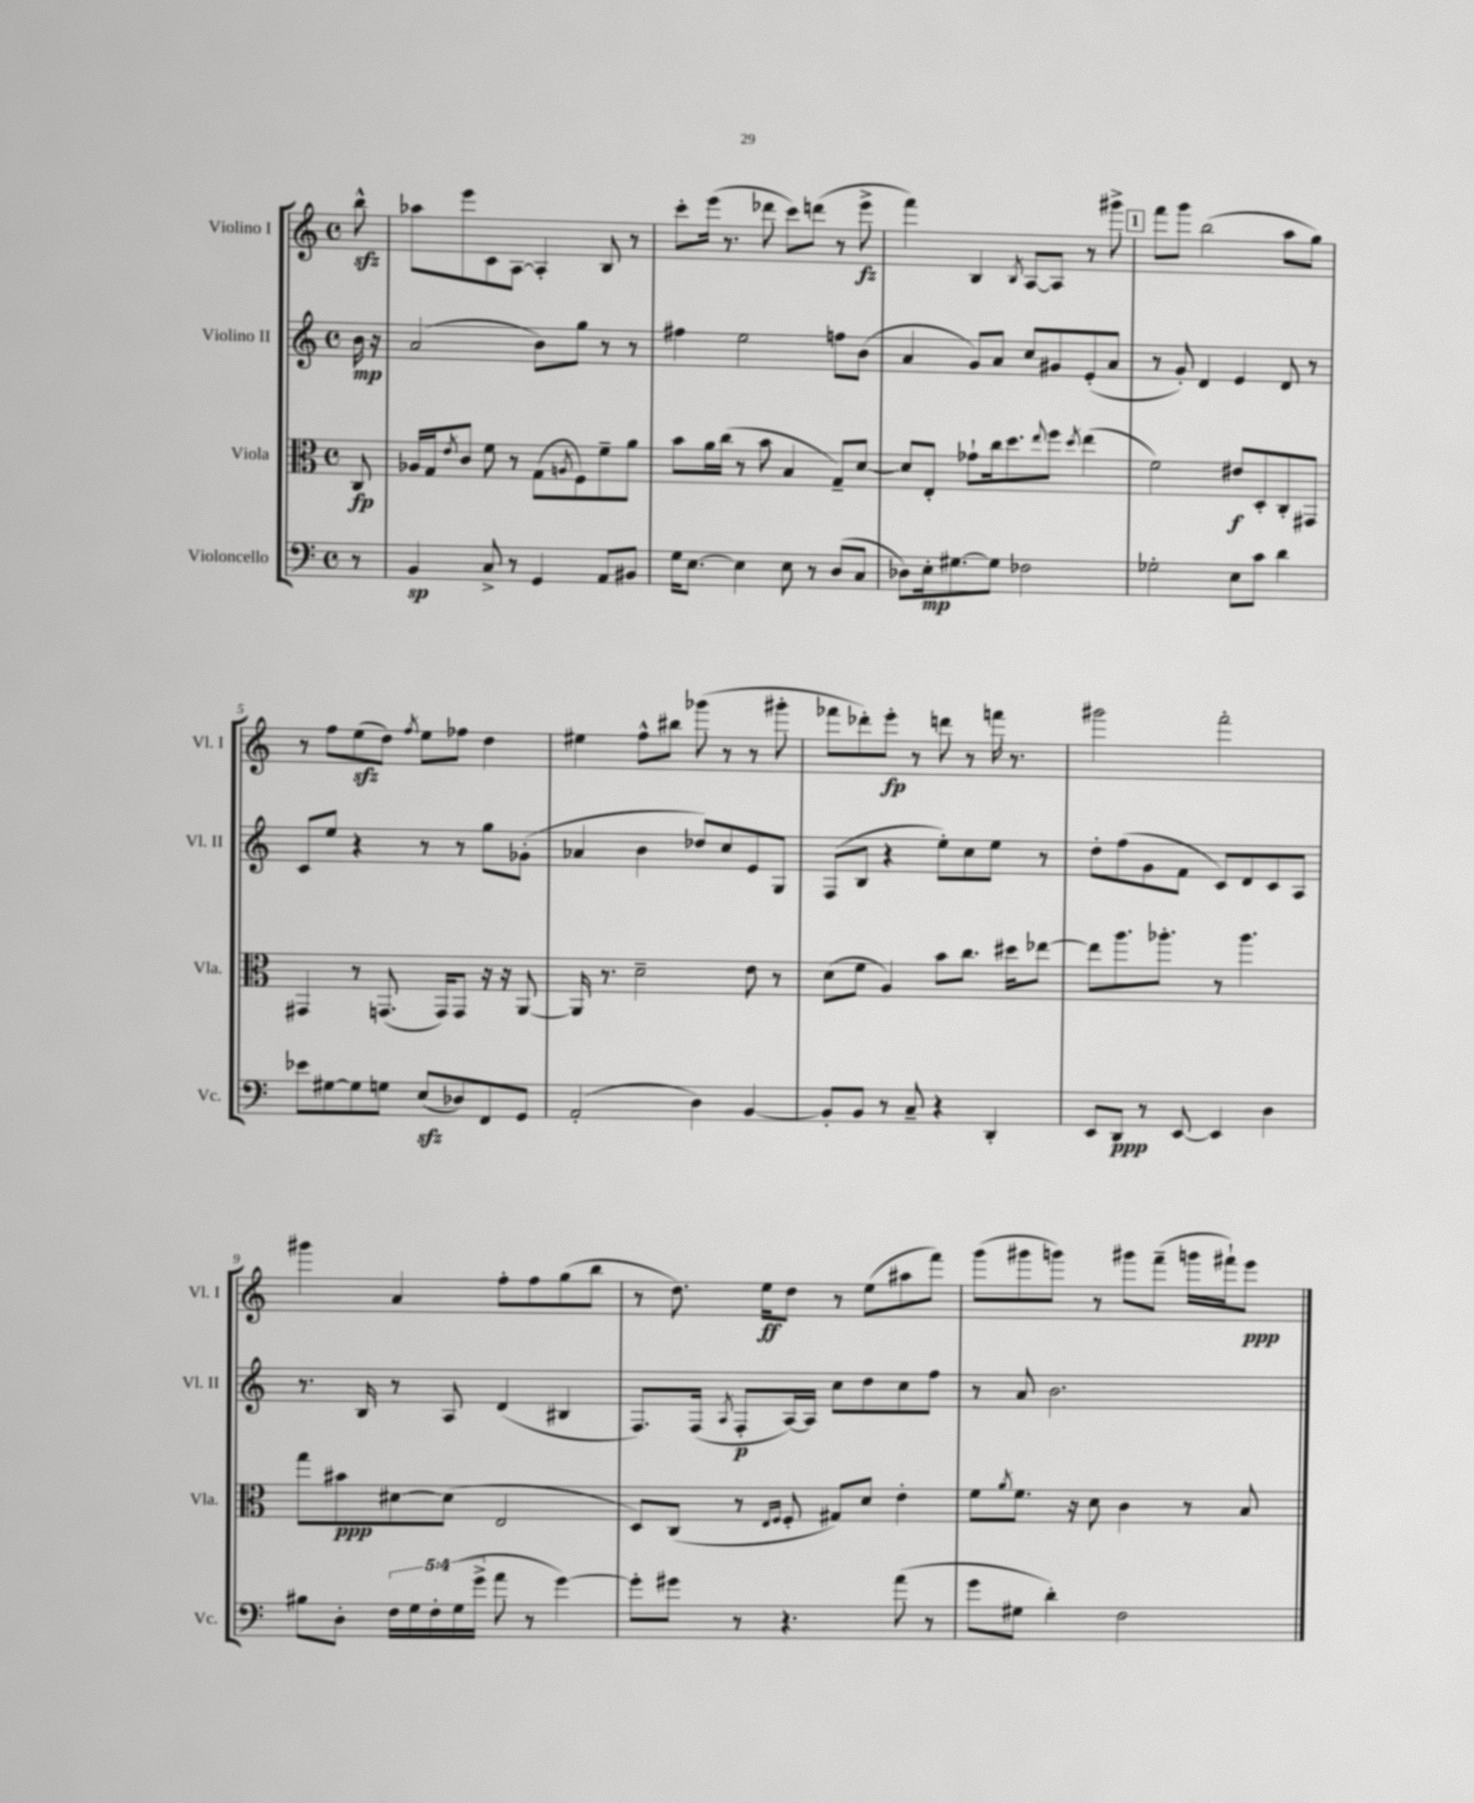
<<
\new StaffGroup <<
\new Staff = "s0" \with { instrumentName = "Violino I" shortInstrumentName = "Vl. I" } {
    \clef treble \key c \major \defaultTimeSignature \time 4/4 \partial 8
    b''8-^\sfz |
    aes''8 e'''8 c'8 a8~ a4-. b8 r8 |
    c'''8-. e'''16( r8. des'''8 c'''8) d'''8( r8 e'''8->\fz |
    f'''4) b4 \acciaccatura { b8 } a8~ a8 r8 gis'''8-> |
    \mark \markup { \box "1" } f'''8 g'''8 b''2( a''8 g''8) |
    r8 f''8 e''8\sfz( d''8) \acciaccatura { f''8 } e''8 fes''8 d''4 |
    eis''4 f''8-^ bis''8 ges'''8( r8 r8 gis'''8-. |
    fes'''8 des'''8-.) e'''8-.\fp r8 d'''8 r8 f'''16 r8. |
    gis'''2 f'''2-. |
    gis'''4 a'4 f''8-. f''8 g''8( b''8 |
    r8 d''8.) e''16\ff d''8 r8 e''8( ais''8 f'''8) |
    g'''8( gis'''8 g'''8) r8 gis'''8 f'''8--( g'''16 fis'''16-!) e'''8\ppp \bar "|." |
}
\new Staff = "s1" \with { instrumentName = "Violino II" shortInstrumentName = "Vl. II" } {
    \clef treble \key c \major \defaultTimeSignature \time 4/4 \partial 8
    b'16\mp r16 |
    a'2( b'8) g''8 r8 r8 |
    fis''4 e''2 f''8 b'8( |
    a'4 g'8) a'8 c''8 gis'8 e'8-.( a'8 |
    \mark \markup { \box "1" } r8 g'8-.) d'4 e'4 d'8 r8 |
    c'8 e''8 r4 r8 r8 g''8 ges'8-.( |
    aes'4 b'4 des''8) c''8 e'8 g8 |
    f8( b8 r4 e''8-.) c''8 e''8 r8 |
    d''8-. f''8( g'8 f'8 c'8) d'8 c'8 a8 |
    r8. b16 r8 a8 d'4( bis4 |
    f8.) f16( \acciaccatura { a8 } f8-.\p a16~) a16 c''8 d''8 c''8 f''8 |
    r8 a'8 b'2. \bar "|." |
}
\new Staff = "s2" \with { instrumentName = "Viola" shortInstrumentName = "Vla." } {
    \clef alto \key c \major \defaultTimeSignature \time 4/4 \partial 8
    c8\fp |
    aes16 g16 \acciaccatura { e'8 } c'8 f'8 r8 g8( \acciaccatura { a8 } f8) f'8-- a'8 |
    b'8 a'16 c''16( r8 b'8 b4 g8--) d'8~ |
    d'8 e8-. ges'8-! c''16 d''8. \appoggiatura { e''8 } f''8 \acciaccatura { d''8 } e''4( |
    \mark \markup { \box "1" } f'2) eis'8\f d8-. c8-. gis,8 |
    gis,4 r8 g,8.( g,16) g,8 r16 r16 a,8~ |
    a,16 r8. d'2-- e'8 r8 |
    d'8( f'8 a4) b'8 c''8. dis''16 ees''8~ |
    ees''8 a''8. aes''8.-. r8 aes''4. |
    g''8 bis'8\ppp dis'8~ dis'8( e2 |
    d8) c8( r8 \grace { e16 f16 } f8-. gis8) d'8 e'4-. |
    f'8 \acciaccatura { a'8 } f'8. r16 d'8 c'4 r8 b8 \bar "|." |
}
\new Staff = "s3" \with { instrumentName = "Violoncello" shortInstrumentName = "Vc." } {
    \clef bass \key c \major \defaultTimeSignature \time 4/4 \override Staff.TupletNumber.text = #tuplet-number::calc-fraction-text \partial 8
    r8 |
    b,4\sp c8-> r8 g,4 a,8 bis,8 |
    g16 e8.~ e4 e8 r8 d8( c8 |
    des8) e16-.\mp gis8.~ gis8 fes2 |
    \mark \markup { \box "1" } ges2-. e8 c'8 d'4 |
    ees'8 gis8~ gis8 g8 e8\sfz( des8) f,8 g,8 |
    a,2-.( d4) b,4~ |
    b,8-. b,8 r8 c8-- r4 d,4-. |
    e,8 d,8\ppp r8 e,8~ e,4 d4 |
    bis8 d8-. \tuplet 5/4 { f16 g16 f16-. g16( g'16-> } a'8 r8 g'4~) |
    g'8-. gis'8 r8 r4. a'8( r8 |
    g'8 gis8 d'4-.) f2 \bar "|." |
}
>>
>>
